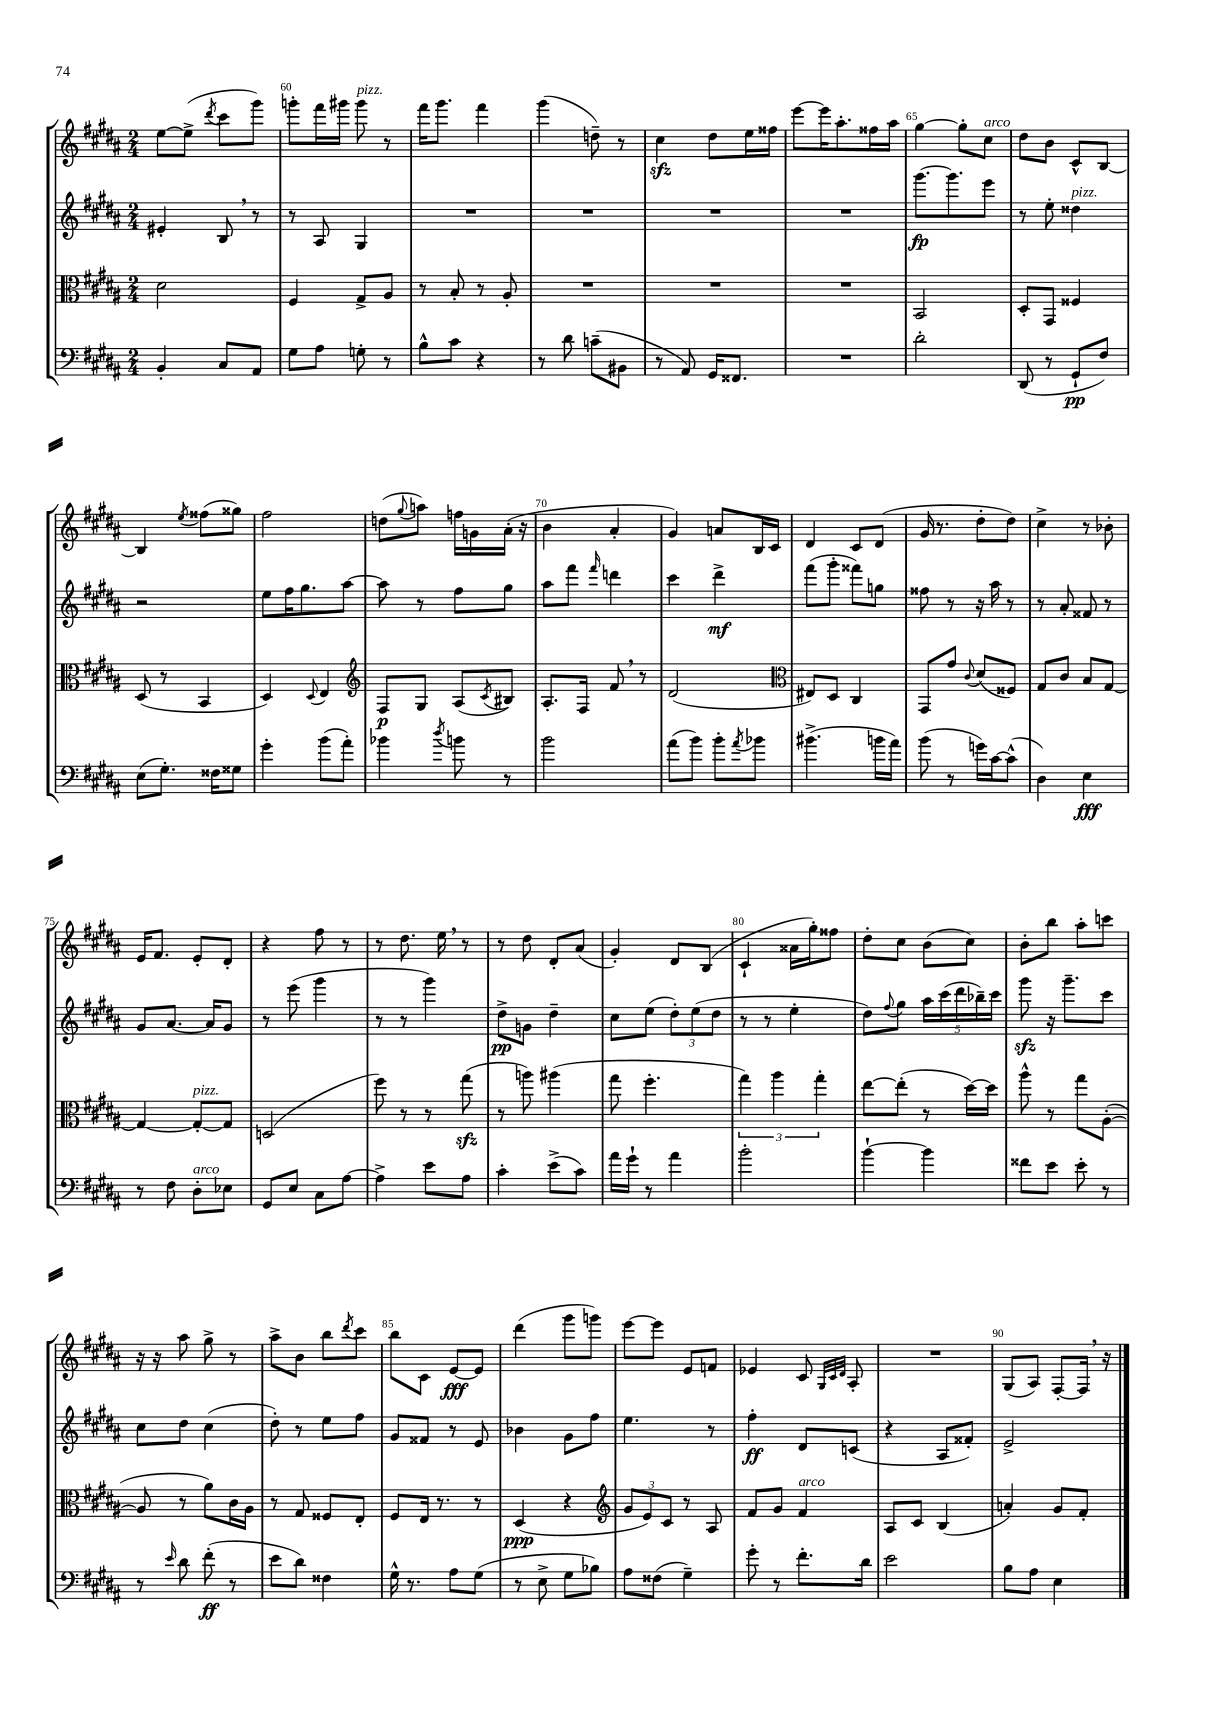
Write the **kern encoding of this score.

**kern	**dynam	**kern	**dynam	**kern	**dynam	**kern	**dynam
*part4	*part4	*part3	*part3	*part2	*part2	*part1	*part1
*staff4	*staff4	*staff3	*staff3	*staff2	*staff2	*staff1	*staff1
*clefF4	*	*clefC3	*	*clefG2	*	*clefG2	*
*k[f#c#g#d#a#]	*	*k[f#c#g#d#a#]	*	*k[f#c#g#d#a#]	*	*k[f#c#g#d#a#]	*
*M2/4	*	*M2/4	*	*M2/4	*	*M2/4	*
=59	=59	=59	=59	=59	=59	=59	=59
4BB'/	.	2d#\	.	4e#X'/	.	[8ee\L	.
.	.	.	.	.	.	(8ee^\J]	.
.	.	.	.	.	.	8qddd#/	.
8C#/L	.	.	.	8B,/	.	8ccc#\L	.
8AA#/J	.	.	.	8r	.	8ggg#\J)	.
=60	=60	=60	=60	=60	=60	=60	=60
8G#\L	.	4F#/	.	8r	.	8gggn'\L	.
8A#\J	.	.	.	8A#/	.	16fff#\L	.
.	.	.	.	.	.	16ggg#X\JJ	.
!	!	!	!	!	!	!LO:TX:a:i:t=pizz.	!
8Gn'\	.	8G#^/L	.	4G#/	.	8ggg#\	.
8r	.	8A#/J	.	.	.	8r	.
=61	=61	=61	=61	=61	=61	=61	=61
8B^^\L	.	8r	.	2r	.	16fff#\KL	.
.	.	.	.	.	.	8.ggg#\J	.
8c#\J	.	8B'/	.	.	.	.	.
4r	.	8r	.	.	.	4fff#\	.
.	.	8A#'/	.	.	.	.	.
=62	=62	=62	=62	=62	=62	=62	=62
8r	.	2r	.	2r	.	(4ggg#\	.
8d#\	.	.	.	.	.	.	.
(8cn~\L	.	.	.	.	.	8ddn~\)	.
8BB#X\J	.	.	.	.	.	8r	.
=63	=63	=63	=63	=63	=63	=63	=63
8r	.	2r	.	2r	.	4cc#zz\	.
8AA#/)	.	.	.	.	.	.	.
16GG#/KL	.	.	.	.	.	8dd#\L	.
8.FF##X/J	.	.	.	.	.	.	.
.	.	.	.	.	.	16ee\L	.
.	.	.	.	.	.	16ff##X\JJ	.
=64	=64	=64	=64	=64	=64	=64	=64
2r	.	2r	.	2r	.	[8eee\L	.
.	.	.	.	.	.	16eee\K]	.
.	.	.	.	.	.	8.aa#'\	.
.	.	.	.	.	.	16ff##X\L	.
.	.	.	.	.	.	16aa#\JJ	.
=65	=65	=65	=65	=65	=65	=65	=65
2d#'\	.	2BB/	.	[8.ggg#\L	fp	[4gg#\	.
.	.	.	.	8.ggg#\]	.	.	.
.	.	.	.	.	.	8gg#'\L]	.
!	!	!	!	!	!	!LO:TX:a:i:t=arco	!
.	.	.	.	8eee\J	.	8cc#\J	.
=66	=66	=66	=66	=66	=66	=66	=66
(8DD#/	.	8D#'/L	.	8r	.	8dd#\L	.
8r	.	8GG#/J	.	8ee'\	.	8b\J	.
!	!	!	!	!LO:TX:a:i:t=pizz.	!	!	!
8GG#`/L	pp	4F##X/	.	4dd##X\	.	8c#^^/L	.
8F#/J)	.	.	.	.	.	[8B/J	.
!!LO:LB:g=z
=67	=67	=67	=67	=67	=67	=67	=67
(8E\L	.	(8D#/	.	2r	.	4B/]	.
8.G#'\J)	.	8r	.	.	.	.	.
.	.	.	.	.	.	8qee/	.
.	.	4BB/	.	.	.	(8ff##X\L	.
16F##X\KL	.	.	.	.	.	.	.
8G##X\J	.	.	.	.	.	8gg##X\J)	.
=68	=68	=68	=68	=68	=68	=68	=68
4g#'\	.	4D#/)	.	8ee\L	.	2ff#\	.
.	.	.	.	16ff#\K	.	.	.
.	.	.	.	8.gg#\	.	.	.
.	.	8qqD#/	.	.	.	.	.
(8b\L	.	4E/	.	.	.	.	.
8a#'\J)	.	.	.	[8aa#\J	.	.	.
=69	=69	=69	=69	=69	=69	=69	=69
*	*	*clefG2	*	*	*	*	*
4b-X\	.	8F#/L	p	8aa#\]	.	(8ddn\L	.
.	.	.	.	.	.	8qqgg#/	.
.	.	8G#/J	.	8r	.	8aan\J)	.
8qdd#/	.	.	.	.	.	.	.
8bn\	.	(8A#/L	.	8ff#\L	.	16ffn\LL	.
.	.	.	.	.	.	16gn\	.
.	.	8qc#/	.	.	.	.	.
8r	.	8B#X/J)	.	8gg#\J	.	(16a#'\JJ	.
.	.	.	.	.	.	16r	.
=70	=70	=70	=70	=70	=70	=70	=70
2b\	.	8.A#'/L	.	8aa#\L	.	4b\	.
.	.	.	.	8fff#\J	.	.	.
.	.	16F#/Jk	.	.	.	.	.
.	.	.	.	16qqfff#/	.	.	.
.	.	8f#,/	.	4dddn\	.	4a#'/	.
.	.	8r	.	.	.	.	.
=71	=71	=71	=71	=71	=71	=71	=71
(8a#\L	.	(2d#/	.	4ccc#\	.	4g#/)	.
8b\J)	.	.	.	.	.	.	.
8b'\L	.	.	.	4ddd#^\	mf	8an/L	.
8qa#/	.	.	.	.	.	.	.
8b-X\J	.	.	.	.	.	16B/L	.
.	.	.	.	.	.	16c#/JJ	.
=72	=72	=72	=72	=72	=72	=72	=72
*	*	*clefC3	*	*	*	*	*
(4.b#X^\	.	8E#X/L)	.	(8fff#\L	.	4d#/	.
.	.	8D#/J	.	8ggg#'\J	.	.	.
.	.	4C#/	.	8fff##X\L)	.	8c#/L	.
16bn\LL	.	.	.	8ggn\J	.	(8d#/J	.
16a#\JJ)	.	.	.	.	.	.	.
=73	=73	=73	=73	=73	=73	=73	=73
(8b\	.	8GG#/L	.	8ff##X\	.	16g#/	.
.	.	.	.	.	.	8.r	.
8r	.	8g#/J	.	8r	.	.	.
.	.	8qqc#/	.	.	.	.	.
16gn\LL)	.	(8d#/L	.	16r	.	8dd#'\L	.
[16c#\J	.	.	.	16aa#\	.	.	.
(8c#^^\J]	.	8F##X/J)	.	8r	.	8dd#\J)	.
=74	=74	=74	=74	=74	=74	=74	=74
4D#\)	.	8G#/L	.	8r	.	4cc#^\	.
.	.	8c#/J	.	8a#'/	.	.	.
4E\	fff	8B/L	.	8f##X/	.	8r	.
.	.	[8G#/J	.	8r	.	8b-X'\	.
!!LO:LB:g=z
=75	=75	=75	=75	=75	=75	=75	=75
8r	.	4G#/_	.	8g#/L	.	16e/KL	.
.	.	.	.	.	.	8.f#/J	.
8F#\	.	.	.	[8.a#/J	.	.	.
!	!	!LO:TX:a:i:t=pizz.	!	!	!	!	!
!LO:TX:a:i:t=arco	!	!	!	!	!	!	!
8D#'\L	.	8G#'/L_	.	.	.	8e'/L	.
.	.	.	.	16a#/KL]	.	.	.
8E-X\J	.	8G#/J]	.	8g#/J	.	8d#'/J	.
=76	=76	=76	=76	=76	=76	=76	=76
8GG#/L	.	(2Dn/	.	8r	.	4r	.
8E/J	.	.	.	(8eee\	.	.	.
8C#\L	.	.	.	4ggg#\	.	8ff#\	.
[8A#\J	.	.	.	.	.	8r	.
=77	=77	=77	=77	=77	=77	=77	=77
4A#^\]	.	8ff#\)	.	8r	.	8r	.
.	.	8r	.	8r	.	8.dd#\	.
8e\L	.	8r	.	4ggg#\)	.	.	.
.	.	.	.	.	.	16ee,\	.
8A#\J	.	(8gg#zz\	.	.	.	8r	.
=78	=78	=78	=78	=78	=78	=78	=78
4c#'\	.	8r	.	8dd#^\L	pp	8r	.
.	.	8aan\)	.	8gn\J	.	8dd#\	.
(8e^\L	.	(4aa#X\	.	4dd#~\	.	8d#'/L	.
8c#\J)	.	.	.	.	.	(8a#/J	.
=79	=79	=79	=79	=79	=79	=79	=79
16a#\LL	.	8gg#\	.	8cc#\L	.	4g#'/)	.
16g#`\JJ	.	.	.	.	.	.	.
8r	.	4.ff#'\	.	(8ee\J	.	.	.
4a#\	.	.	.	12dd#'\L)	.	8d#/L	.
.	.	.	.	(12ee\	.	.	.
.	.	.	.	.	.	(8B/J	.
.	.	.	.	12dd#\J	.	.	.
=80	=80	=80	=80	=80	=80	=80	=80
2b'\	.	6gg#\)	.	8r	.	4c#`/	.
.	.	.	.	8r	.	.	.
.	.	6aa#\	.	.	.	.	.
.	.	.	.	4ee'\	.	16a##X\LL	.
.	.	.	.	.	.	16gg#'\J)	.
.	.	6gg#'\	.	.	.	.	.
.	.	.	.	.	.	8ff##X\J	.
=81	=81	=81	=81	=81	=81	=81	=81
[4b`\	.	[8ee\L	.	8dd#\L)	.	8dd#'\L	.
.	.	.	.	8qqff#/	.	.	.
.	.	(8ee'\J]	.	8gg#\J	.	8cc#\J	.
4b\]	.	8r	.	20aa#\LL	.	(8b\L	.
.	.	.	.	(20ccc#\	.	.	.
.	.	.	.	20ddd#\	.	.	.
.	.	[16dd#\LL)	.	.	.	8cc#\J)	.
.	.	.	.	20bb-X~\)	.	.	.
.	.	16dd#\JJ]	.	.	.	.	.
.	.	.	.	20ccc#\JJ	.	.	.
=82	=82	=82	=82	=82	=82	=82	=82
8f##X\L	.	8aa#^^\	.	8ggg#zz\	.	8b'\L	.
8e\J	.	8r	.	16r	.	8bb\J	.
.	.	.	.	8.ggg#~\L	.	.	.
8e'\	.	8gg#\L	.	.	.	8aa#'\L	.
8r	.	([8A#'\J	.	8ccc#\J	.	8cccn\J	.
!!LO:LB:g=z
=83	=83	=83	=83	=83	=83	=83	=83
8r	.	8A#/]	.	8cc#\L	.	16r	.
.	.	.	.	.	.	16r	.
16qqe/	.	.	.	.	.	.	.
8d#\	.	8r	.	8dd#\J	.	8aa#\	.
(8f#'\	ff	8a#\L)	.	(4cc#\	.	8gg#^\	.
8r	.	16c#\L	.	.	.	8r	.
.	.	16A#\JJ	.	.	.	.	.
=84	=84	=84	=84	=84	=84	=84	=84
8e\L	.	8r	.	8dd#'\)	.	8aa#^\L	.
8d#\J)	.	8G#/	.	8r	.	8b\J	.
4F##X\	.	8F##X/L	.	8ee\L	.	8bb\L	.
.	.	.	.	.	.	8qddd#/	.
.	.	8E'/J	.	8ff#\J	.	8ccc#\J	.
=85	=85	=85	=85	=85	=85	=85	=85
16G#^^\	.	8F#/L	.	8g#/L	.	8bb\L	.
8.r	.	.	.	.	.	.	.
.	.	16E/Jk	.	8f##X/J	.	8c#\J	.
.	.	8.r	.	.	.	.	.
8A#\L	.	.	.	8r	.	[8e/L	fff
(8G#\J	.	8r	.	8e/	.	8e/J]	.
=86	=86	=86	=86	=86	=86	=86	=86
8r	.	(4D#/	ppp	4b-X\	.	(4ddd#\	.
8E^\	.	.	.	.	.	.	.
8G#\L	.	4r	.	8g#\L	.	8ggg#\L	.
8B-X\J)	.	.	.	8ff#\J	.	8gggn\J)	.
=87	=87	=87	=87	=87	=87	=87	=87
*	*	*clefG2	*	*	*	*	*
8A#\L	.	12g#/L	.	4.ee\	.	[8eee\L	.
.	.	12e/)	.	.	.	.	.
(8F##X\J	.	.	.	.	.	8eee\J]	.
.	.	12c#/J	.	.	.	.	.
4G#~\)	.	8r	.	.	.	8e/L	.
.	.	8A#/	.	8r	.	8fn/J	.
=88	=88	=88	=88	=88	=88	=88	=88
8g#'\	.	8f#/L	.	4ff#'\	ff	4e-X/	.
8r	.	8g#/J	.	.	.	.	.
!	!	!LO:TX:a:i:t=arco	!	!	!	!	!
8.f#'\L	.	4f#/	.	8d#/L	.	8c#/	.
.	.	.	.	.	.	32qqG#/LLL	.
.	.	.	.	.	.	32qqc#/	.
.	.	.	.	.	.	32qqd#/JJJ	.
.	.	.	.	(8cn/J	.	8A#'/	.
16d#\Jk	.	.	.	.	.	.	.
=89	=89	=89	=89	=89	=89	=89	=89
2e\	.	8A#/L	.	4r	.	2r	.
.	.	8c#/J	.	.	.	.	.
.	.	(4B/	.	8A#/L	.	.	.
.	.	.	.	8f##X'/J)	.	.	.
=90	=90	=90	=90	=90	=90	=90	=90
8B\L	.	4an'/)	.	2e^/	.	(8G#/L	.
8A#\J	.	.	.	.	.	8A#/J)	.
4E\	.	8g#/L	.	.	.	[8F#'/L	.
.	.	8f#'/J	.	.	.	16F#,/Jk]	.
.	.	.	.	.	.	16r	.
==	==	==	==	==	==	==	==
*-	*-	*-	*-	*-	*-	*-	*-
